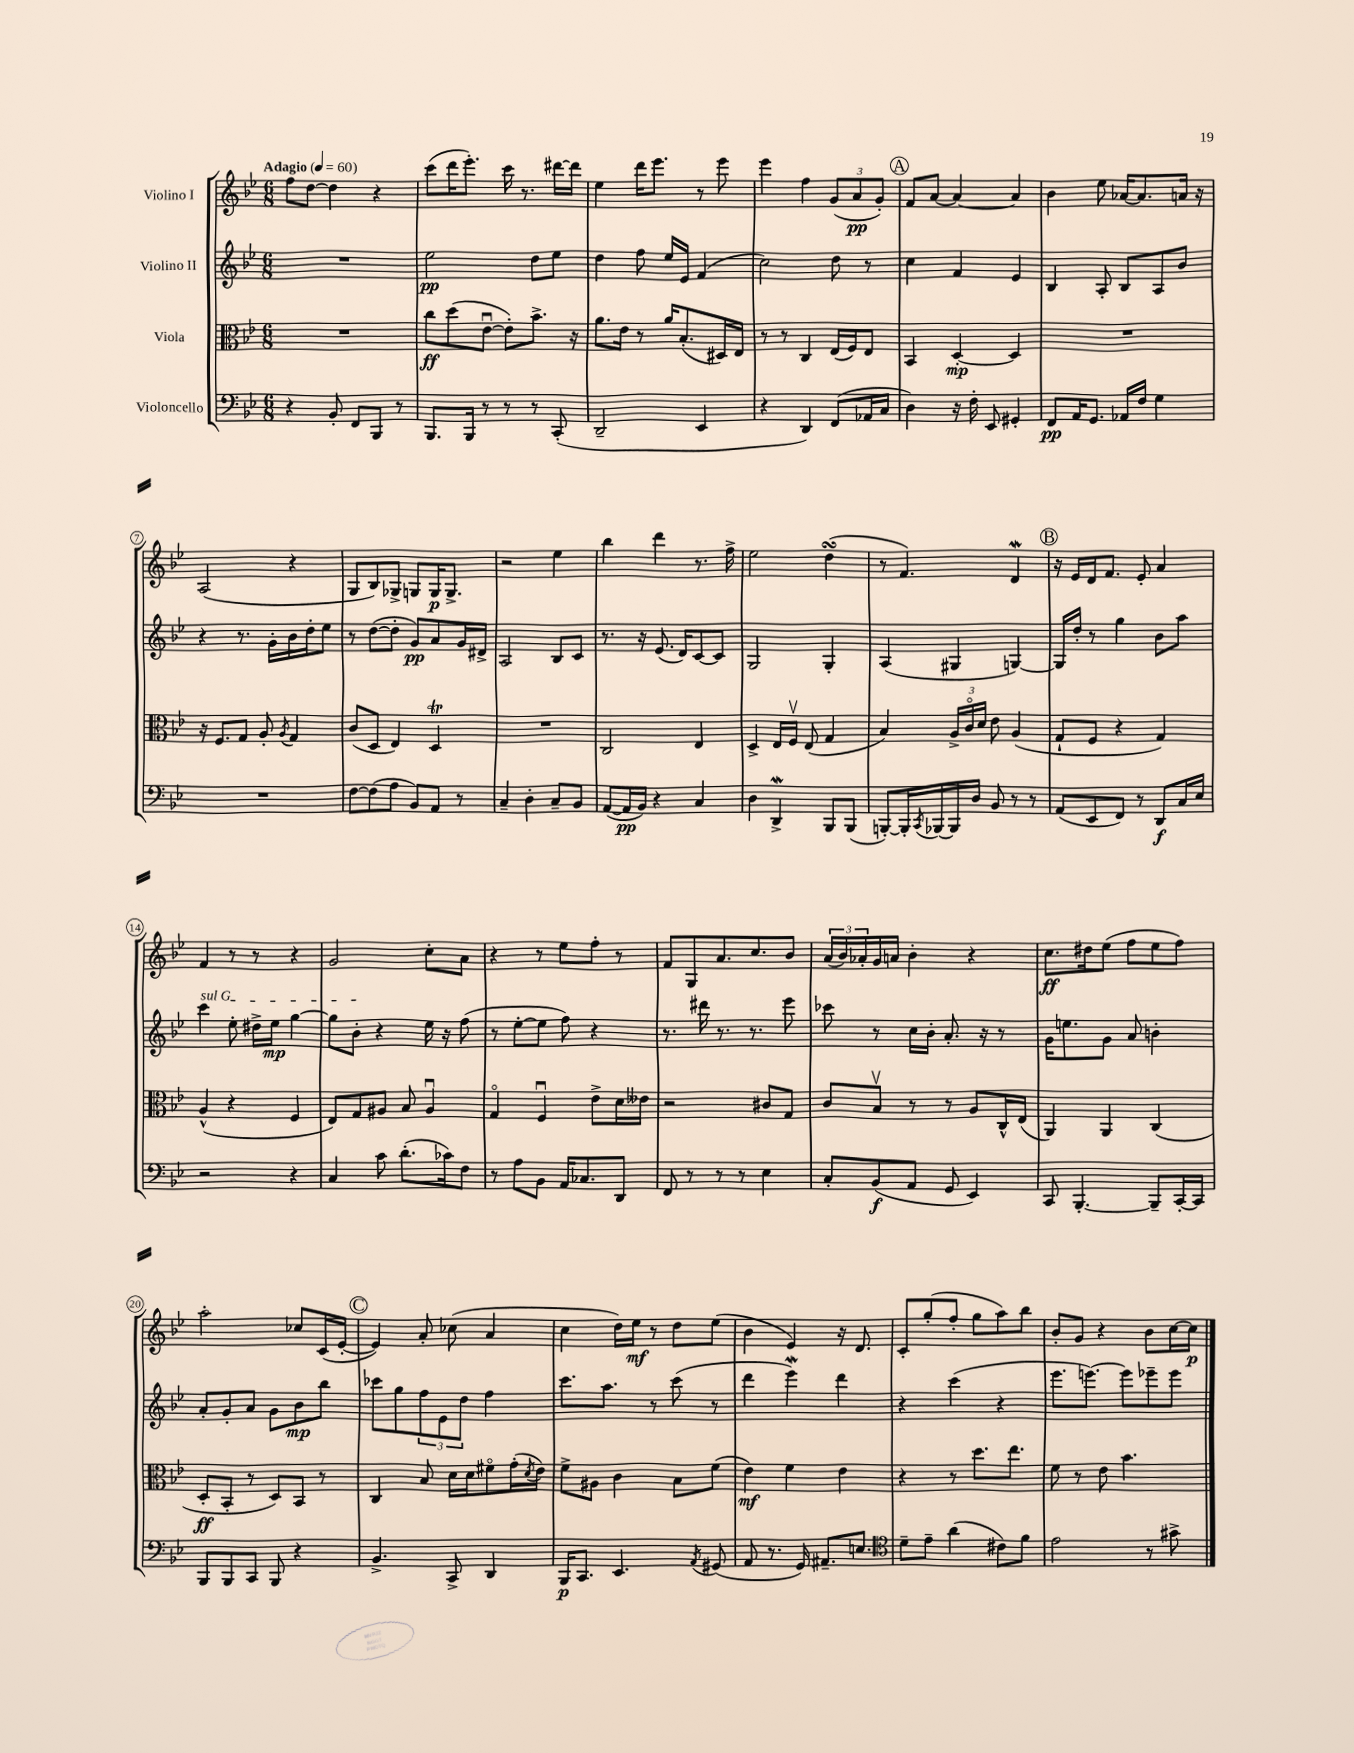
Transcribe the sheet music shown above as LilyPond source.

<<
\new StaffGroup <<
\new Staff = "s0" \with { instrumentName = "Violino I" } {
    \clef treble \key bes \major \numericTimeSignature \time 6/8 \tempo "Adagio" 4 = 60
    f''8 d''8~ d''4 r4 |
    c'''8( d'''16 ees'''8.-.) c'''16 r8. dis'''16~ dis'''16 |
    ees''4 d'''16 ees'''8. r8 ees'''8 |
    ees'''4 f''4 \tuplet 3/2 { g'8( a'8\pp g'8-.) } |
    \mark \markup { \circle "A" } f'8 a'8~ a'4~ a'4 |
    bes'4 ees''8 aes'16~ aes'8. a'16 r16 |
    a2( r4 |
    g8 bes8) ges8-> g8 g16\p g8.-> |
    r2 ees''4 |
    bes''4 d'''4 r8. f''16-> |
    ees''2 d''4\turn( |
    r8 f'4.) d'4\mordent |
    \mark \markup { \circle "B" } r16 ees'16 d'16 f'8. ees'8-. a'4 |
    f'4 r8 r8 r4 |
    g'2 c''8-. a'8 |
    r4 r8 ees''8 f''8-. r8 |
    f'8 g8 a'8. c''8. bes'8 |
    \tuplet 3/2 { a'16( bes'16) aes'16-. } g'16 a'16 bes'4-. r4 |
    c''8.\ff dis''16 ees''8( f''8 ees''8 f''8) |
    a''2-. ces''8 c'16( ees'16~-. |
    \mark \markup { \circle "C" } ees'4) a'8-. ces''8( a'4 |
    c''4 d''16) ees''16\mf r8 d''8 ees''8( |
    bes'4 ees'4) r16 d'8. |
    c'8-. g''8-.( f''8-. g''8 a''8) bes''8 |
    bes'8-. g'8 r4 bes'8 c''16~ c''16\p \bar "|." |
}
\new Staff = "s1" \with { instrumentName = "Violino II" } {
    \clef treble \key bes \major \numericTimeSignature \time 6/8
    R2. |
    ees''2\pp d''8 ees''8 |
    d''4 f''8 ees''16 ees'16 f'4( |
    c''2) d''8 r8 |
    \mark \markup { \circle "A" } c''4 f'4 ees'4 |
    bes4 a8-. bes8 a8 bes'8 |
    r4 r8. g'16-. bes'16 d''16-. ees''8 |
    r8 d''8~( d''8-. g'8\pp) a'8 g'16 dis'16-> |
    a2 bes8 c'8 |
    r8. r16 ees'8.( d'16) c'8~ c'8 |
    g2 g4-. |
    a4( gis4 g4~) |
    \mark \markup { \circle "B" } g16 d''16-. r8 g''4 bes'8 a''8 |
    \once \override TextSpanner.bound-details.left.text = \markup { \italic "sul G" } c'''4\startTextSpan ees''8-. dis''16-> ees''16\mp g''4~ |
    g''8 bes'8-.\stopTextSpan r4 ees''16 r16 f''8( |
    r8 ees''8~-. ees''8 f''8) r4 |
    r8. dis'''16 r8. r8. ees'''8 |
    ces'''8 r8 c''16 bes'16-. a'8.-. r16 r8 |
    g'16 e''8. g'8 a'8 b'4-. |
    a'8-. g'8-. a'8 g'8 bes'8\mp bes''8 |
    \mark \markup { \circle "C" } ces'''8 g''8 \tuplet 3/2 { f''8 ees'8 d''8 } f''4 |
    c'''8. a''8. r8 c'''8( r8 |
    d'''4 ees'''4\mordent) d'''4 |
    r4 c'''4( r4 |
    ees'''8. e'''8.~) e'''8 ees'''8-- ees'''8 \bar "|." |
}
\new Staff = "s2" \with { instrumentName = "Viola" } {
    \clef alto \key bes \major \numericTimeSignature \time 6/8
    R2. |
    c''8\ff d''8( ees'8~\downbow ees'8-.) bes'8.-> r16 |
    a'8. ees'16 r8 a'16 bes8.-.( dis16) ees16 |
    r8 r8 c4 ees16( f16) ees8 |
    \mark \markup { \circle "A" } bes,4 d4~-.\mp d4 |
    R2. |
    r16 f8. g8 a8-. \acciaccatura { a8 } g4 |
    c'8( d8 ees4) d4\trill |
    R2. |
    c2 ees4 |
    d4-> ees16 f16\upbow ees8( g4 |
    bes4) \tuplet 3/2 { a16-> c'16\flageolet d'16 } ees'8 a4( |
    \mark \markup { \circle "B" } g8-! f8 r4 g4) |
    a4-^( r4 f4 |
    ees8) g8 ais8 bes8 ais4\downbow |
    g4\flageolet f4\downbow ees'8-> d'16 eeses'16 |
    r2 cis'8 g8 |
    c'8 bes8\upbow r8 r8 a8 c16-^ ees16( |
    a,4) a,4 c4( |
    d8-.\ff bes,8-. r8 d8) bes,8 r8 |
    \mark \markup { \circle "C" } c4 bes8 d'16 d'16 fis'8\flageolet g'16-.( \acciaccatura { d'8 } ees'16) |
    f'8-> ais8 c'4 bes8 f'8( |
    ees'4\mf) f'4 ees'4 |
    r4 r8 d''8. ees''8. |
    f'8 r8 ees'8 bes'4. \bar "|." |
}
\new Staff = "s3" \with { instrumentName = "Violoncello" } {
    \clef bass \key bes \major \numericTimeSignature \time 6/8
    r4 bes,8-. f,8 bes,,8 r8 |
    bes,,8. bes,,16 r8 r8 r8 c,8-.( |
    d,2-- ees,4 |
    r4 d,4) f,8( aes,16 c16 |
    \mark \markup { \circle "A" } d4) r16 f16-. ees,8 gis,4-. |
    f,8\pp a,16 g,8. aes,16 f16 g4 |
    R2. |
    f8~ f8( a8 bes,8) a,8 r8 |
    c4-- d4-. c8-- bes,8 |
    a,8~( a,16\pp bes,16) r4 c4 |
    d4 d,4->\mordent bes,,8 bes,,8( |
    b,,8~-.) b,,16-. \acciaccatura { c,8 } bes,,16~ bes,,16 d16 bes,8 r8 r8 |
    \mark \markup { \circle "B" } a,8( ees,8 f,8) r8 d,8\f c16 ees16 |
    r2 r4 |
    c4 c'8 d'8.-.( ces'16) f8 |
    r8 a8 bes,8 a,16 ces8. d,8 |
    f,8 r8 r8 r8 ees4 |
    c8-. bes,8\f( a,8 g,8 ees,4) |
    c,8 bes,,4.~-. bes,,8-- c,16~-. c,16 |
    bes,,8 bes,,8 c,8 bes,,8 r4 |
    \mark \markup { \circle "C" } bes,4.-> c,8-> d,4 |
    bes,,16\p c,8. ees,4. \acciaccatura { a,8 } gis,8( |
    a,8 r8. g,16) ais,8.-- e8. |
    \clef tenor d'8-- ees'8-- a'4( cis'8) f'8 |
    ees'2 r8 gis'8-> \bar "|." |
}
>>
>>
\layout { \context { \Score \override BarNumber.stencil = #(make-stencil-circler 0.1 0.3 ly:text-interface::print) } }
